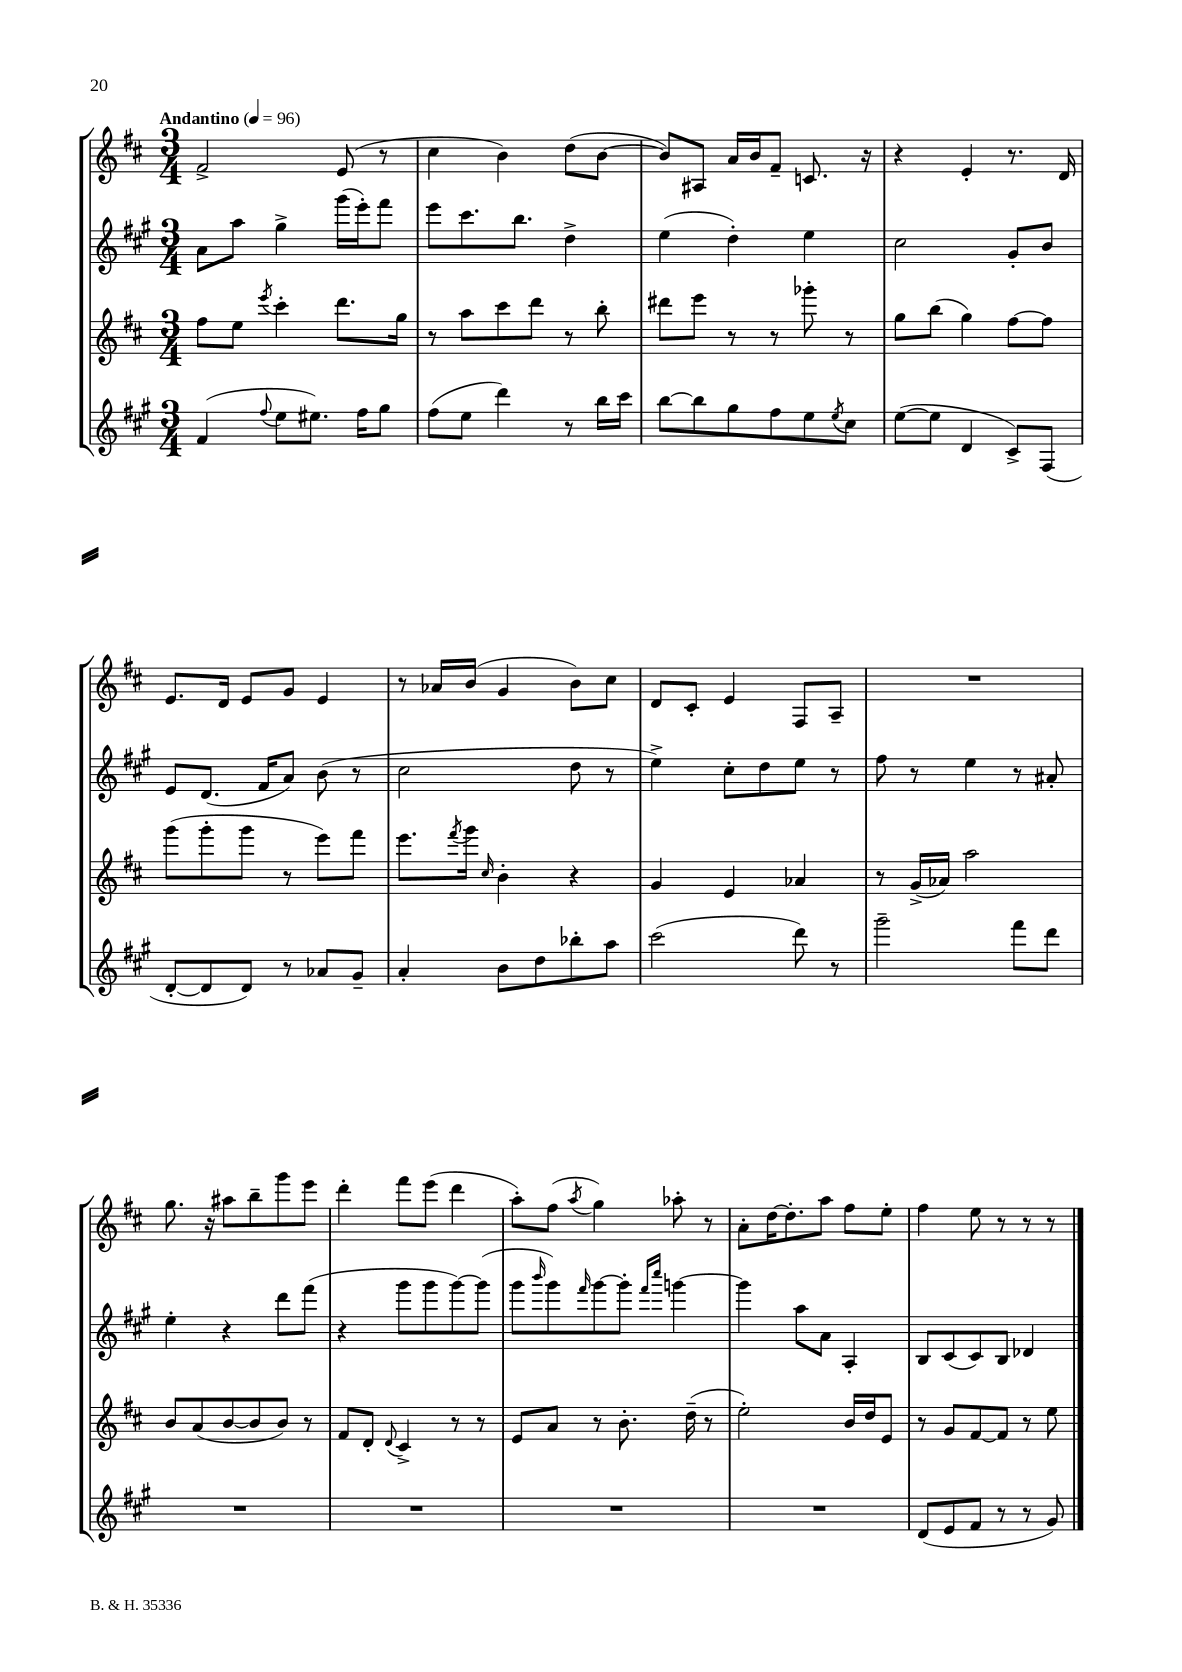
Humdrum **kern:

**kern	**kern	**kern	**kern
*staff4	*staff3	*staff2	*staff1
*clefG2	*clefG2	*clefG2	*clefG2
*k[f#c#g#]	*k[f#c#]	*k[f#c#g#]	*k[f#c#]
*M3/4	*M3/4	*M3/4	*M3/4
*MM96	*MM96	*MM96	*MM96
(4f#/	8ff#\L	8a\L	2f#^/
.	8ee\J	8aa\J	.
8qqff#/	8qeee/	.	.
8ee\L	4ccc#'\	4gg#^\	.
8.ee#\J)	.	.	.
.	8.ddd\L	(16ggg#\LL	(8e/
16ff#\LK	.	16eee'\J)	.
8gg#\J	.	8fff#\J	8r
.	16gg\Jk	.	.
=	=	=	=
(8ff#\L	8r	8eee\L	4cc#\
8ee\J	8aa\L	8.ccc#\	.
4ddd\)	8ccc#\	.	4b\)
.	.	8.bb\J	.
.	8ddd\J	.	.
8r	8r	4dd^\	(8dd\L
16bb\LL	8bb'\	.	[8b\J
16ccc#\JJ	.	.	.
=	=	=	=
[8bb\L	8ddd#\L	(4ee\	8b/]L)
8bb\]	8eee\J	.	8A#/J
8gg#\	8r	4dd'\)	16a/LL
.	.	.	16b/J
8ff#\	8r	.	8f#~/J
8ee\	8ggg-'\	4ee\	8.c/
8qee/	.	.	.
8cc#\J	8r	.	.
.	.	.	16r
=	=	=	=
([8ee\L	8gg\L	2cc#\	4r
8ee\]J	(8bb\J	.	.
4d/	4gg\)	.	4e'/
8c#^/L)	[8ff#\L	8g#'/L	8.r
(8F#/J	8ff#\]J	8b/J	.
.	.	.	16d/
=	=	=	=
[8d'/L	(8ggg\L	8e/L	8.e/L
8d/]	8ggg'\	(8.d/J	.
.	.	.	16d/Jk
8d/J)	8ggg\J	.	8e/L
.	.	16f#/LK	.
8r	8r	8a/J)	8g/J
8a-/L	8eee\L)	(8b\	4e/
8g#~/J	8fff#\J	8r	.
=	=	=	=
4a'/	8.eee\L	2cc#\	8r
.	.	.	16a-/LL
.	8qfff#/	.	.
.	16ggg\Jk	.	(16b/JJ
.	16qqcc#/	.	.
8b\L	4b'\	.	4g/
8dd\	.	.	.
8bb-'\	4r	8dd\	8b\L)
8aa\J	.	8r	8cc#\J
=	=	=	=
(2ccc#\	4g/	4ee^\)	8d/L
.	.	.	8c#'/J
.	4e/	8cc#'\L	4e/
.	.	8dd\	.
8ddd\)	4a-/	8ee\J	8F#/L
8r	.	8r	8A~/J
=	=	=	=
2ggg#~\	8r	8ff#\	2.r
.	(16g^/LL	8r	.
.	16a-/JJ)	.	.
.	2aa\	4ee\	.
8fff#\L	.	8r	.
8ddd\J	.	8a#'/	.
=	=	=	=
2.r	8b/L	4ee'\	8.gg\
.	(8a/	.	.
.	.	.	16r
.	[8b/	4r	8aa#\L
.	8b/]	.	8bb~\
.	8b/J)	8ddd\L	8ggg\
.	8r	(8fff#\J	8eee\J
=	=	=	=
2.r	8f#/L	4r	4ddd'\
.	8d'/J	.	.
.	8qqd/	.	.
.	4c#^/	8ggg#\L	8fff#\L
.	.	8ggg#\	(8eee\J
.	8r	[8ggg#\)	4ddd\
.	8r	(8ggg#\]J	.
=	=	=	=
2.r	8e/L	8ggg#\L	8aa'\L)
.	.	16qqbbb/	.
.	8a/J	8ggg#\)	(8ff#\J
.	.	16qqfff#/	8qaa/
.	8r	[8ggg#\	4gg\)
.	8.b'\	8ggg#'\]J	.
.	.	16qqfff#/LL	.
.	.	16qqcccc#/JJ	.
.	.	[4ggg\	8aa-'\
.	(16dd~\	.	.
.	8r	.	8r
=	=	=	=
2.r	2ee'\)	4ggg\]	8a'\L
.	.	.	[16dd\K
.	.	.	8.dd'\]
.	.	8aa\L	.
.	.	8a\J	8aa\J
.	16b/LL	4A'/	8ff#\L
.	16dd/J	.	.
.	8e/J	.	8ee'\J
=	=	=	=
(8d/L	8r	8B/L	4ff#\
8e/	8g/L	(8c#/	.
8f#/J	[8f#/	8c#/)	8ee\
8r	8f#/]J	8B/J	8r
8r	8r	4d-/	8r
8g#/)	8ee\	.	8r
==	==	==	==
*-	*-	*-	*-
